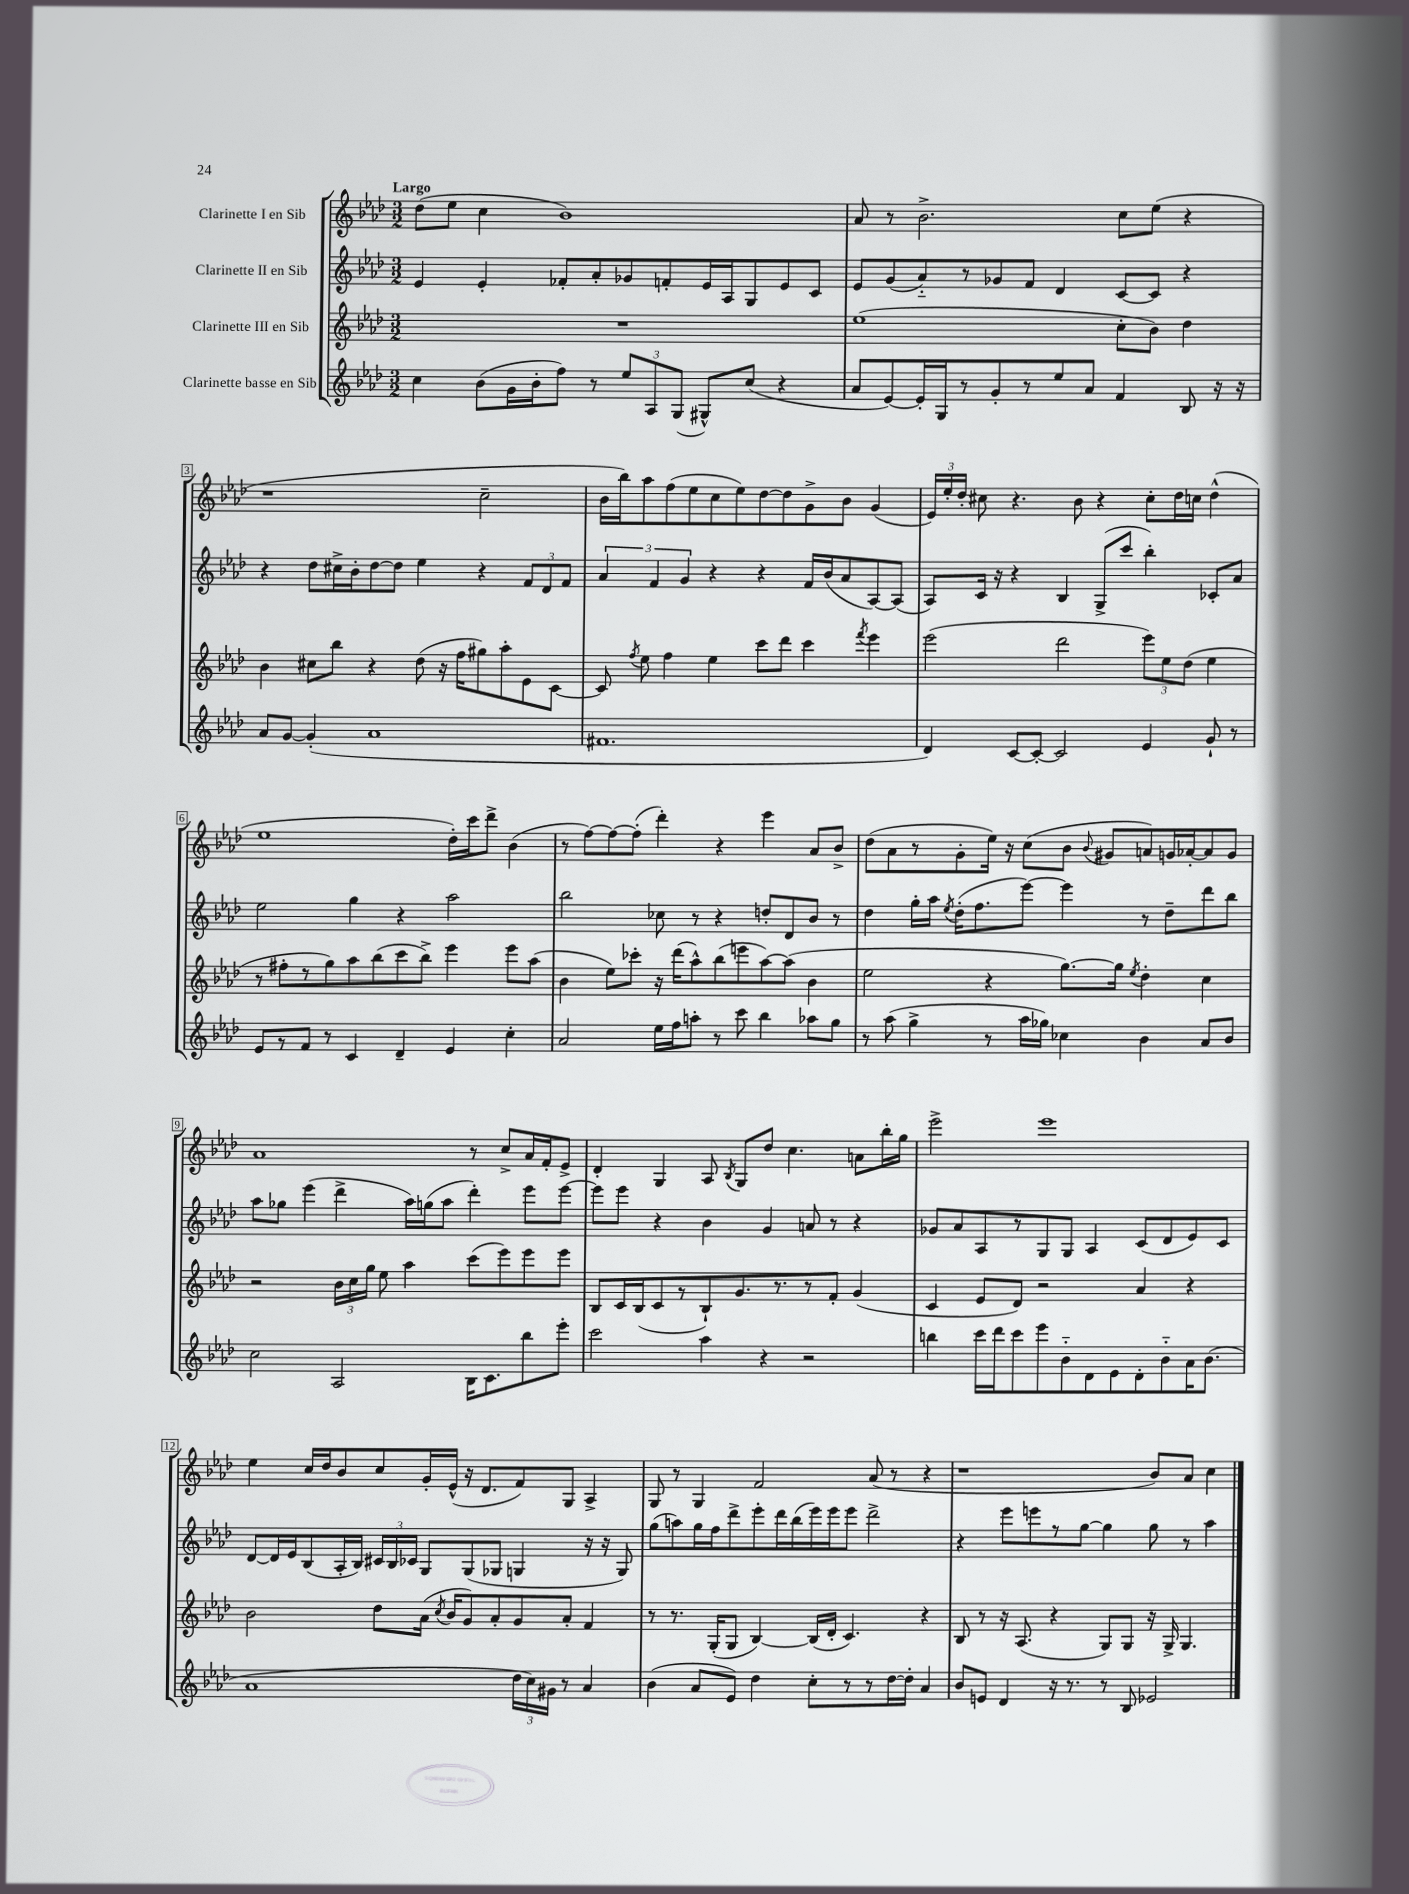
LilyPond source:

<<
\new StaffGroup <<
\new Staff = "s0" \with { instrumentName = "Clarinette I en Sib" } {
    \clef treble \key aes \major \numericTimeSignature \time 3/2 \tempo "Largo"
    \autoBeamOff des''8[( ees''8] c''4 bes'1) |
    aes'8 r8 bes'2.-> c''8[ ees''8]( r4 |
    r1 c''2-- |
    bes'16[ bes''16) aes''8 f''8( ees''8 c''8 ees''8) des''8~ des''8 g'8-> bes'8] g'4( |
    \tuplet 3/2 { ees'16[) ees''16-. des''16]-. } cis''8 r4. bes'8 r4 cis''8[-. des''16 c''16] des''4-^( |
    ees''1 des''16[-.) c'''16 des'''8]-> bes'4( |
    r8 f''8[~) f''8~ f''8]-.( des'''4-.) r4 ees'''4 aes'8[ bes'8]-> |
    des''8[( aes'8 r8 g'8-. ees''16]) r16 c''8[( bes'8] \appoggiatura { bes'8 } gis'8[ a'8) g'16 aes'16~-. aes'8 g'8] |
    aes'1 r8 c''8[-> aes'16 f'16-. ees'8]-> |
    des'4-. g4 aes8 \acciaccatura { bes8 } g8[ des''8] c''4. a'8[ bes''16-. g''16] |
    ees'''2-> ees'''1 |
    ees''4 c''16[ des''16 bes'8 c''8 g'16-. ees'16]-^( r16 des'8.[ f'8) g8] aes4-> |
    g8 r8 g4 f'2 aes'8( r8 r4 |
    r1 bes'8[) aes'8] c''4 \bar "|." |
}
\new Staff = "s1" \with { instrumentName = "Clarinette II en Sib" } {
    \clef treble \key aes \major \numericTimeSignature \time 3/2
    \autoBeamOff ees'4 ees'4-. fes'8[-. aes'8-. ges'8 f'8-. ees'16 aes16 g8 ees'8 c'8] |
    ees'8[ g'8( aes'8-_) r8 ges'8 f'8] des'4 c'8[~ c'8] r4 |
    r4 des''8[ cis''16-> bes'16-. des''8~ des''8] ees''4 r4 \tuplet 3/2 { f'8[ des'8 f'8] } |
    \tuplet 3/2 { aes'4 f'4 g'4 } r4 r4 f'16[ bes'16( aes'8 aes8~) aes8]( |
    aes8[) c'16] r16 r4 bes4 g8[->( c'''8] bes''4-.) ces'8[-. aes'8] |
    ees''2 g''4 r4 aes''2 |
    bes''2 ces''8 r8 r4 d''8[-. des'8 bes'8] r8 |
    des''4 g''16[-. aes''16] \acciaccatura { ees''8 } des''16[-.( f''8. ees'''8]~) ees'''4 r8 des''8[-- des'''8 bes''8] |
    aes''8[ ges''8] ees'''4( des'''4-> aes''16[) g''16( aes''8] des'''4-.) ees'''8[ ees'''8]~ |
    ees'''8[ ees'''8] r4 bes'4 g'4 a'8 r8 r4 |
    ges'8[ aes'8 aes8 r8 g8 g8] aes4 c'8[( des'8 ees'8) c'8] |
    des'8[~ des'16 ees'16 bes8( aes16-. bes16]) \tuplet 3/2 { cis'16[ bes16 ces'16] } g8[ g8( ges8] g4 r16 r16 g8) |
    g''8[( a''8) g''16 f''16 des'''8-> ees'''8-. des'''16 bes''16( ees'''16) ees'''16 ees'''8] des'''2-> |
    r4 ees'''8[ e'''8 r8 g''8]~ g''4 g''8 r8 aes''4 \bar "|." |
}
\new Staff = "s2" \with { instrumentName = "Clarinette III en Sib" } {
    \clef treble \key aes \major \numericTimeSignature \time 3/2
    \autoBeamOff R1. |
    ees''1( c''8[-. bes'8]) des''4 |
    bes'4 cis''8[ bes''8] r4 des''8( r16 f''16[ gis''8) aes''8-. ees'8 c'8]~ |
    c'8 \acciaccatura { f''8 } ees''8 f''4 ees''4 c'''8[ des'''8] c'''4 \acciaccatura { f'''8 } ees'''4 |
    ees'''2( des'''2 \tuplet 3/2 { ees'''8[) ees''8 des''8]( } ees''4 |
    r8 fis''8[-. r8 g''8) aes''8 bes''8( c'''8 bes''8]->) ees'''4 ees'''8[ aes''8]( |
    bes'4 ees''8[) ces'''8]-. r16 des'''16[( aes''8-^) bes''8( e'''8 aes''8~) aes''8]( bes'4 |
    ees''2 r4 g''8.[~) g''16] \acciaccatura { ees''8 } des''4-. c''4 |
    r2 \tuplet 3/2 { bes'16[ c''16 g''16] } ees''8 aes''4 c'''8[( ees'''8) ees'''8 ees'''8] |
    bes8[ c'16 bes16( c'8 r8 bes8-!) g'8. r8. r8 f'8]-. g'4( |
    c'4 ees'8[ des'8]) r2 aes'4 r4 |
    bes'2 des''8[ aes'16]( \acciaccatura { c''8 } bes'16[ g'8) aes'8-. g'8 aes'8]-. f'4 |
    r8 r8. g16[-.( g8] bes4~) bes16[( des'16]-. c'4.) r4 |
    bes8 r8 r16 aes8.( r4 g8[) g8] r16 g16-> g4. \bar "|." |
}
\new Staff = "s3" \with { instrumentName = "Clarinette basse en Sib" } {
    \clef treble \key aes \major \numericTimeSignature \time 3/2
    \autoBeamOff c''4 bes'8[( g'16 bes'16-. f''8]) r8 \tuplet 3/2 { ees''8[ aes8 g8]( } gis8[-^) c''8]( r4 |
    aes'8[ ees'8~) ees'16-. g16 r8 g'8-. r8 ees''8 aes'8] f'4 bes8 r16 r16 |
    aes'8[ g'8]~ g'4-.( aes'1 |
    fis'1. |
    des'4) c'8[~ c'8]~-. c'2 ees'4 g'8-! r8 |
    ees'8[ r8 f'8] r8 c'4 des'4-- ees'4 c''4-. |
    aes'2 ees''16[ f''16 a''8]-. r8 c'''8 bes''4 aes''8[ g''8] |
    r8 aes''8( g''4-> r8 aes''16[ ges''16]) ces''4 bes'4 aes'8[ bes'8] |
    c''2 aes2 bes16[ c'8. bes''8 ees'''8]-. |
    c'''2 aes''4 r4 r2 |
    b''4 c'''16[ des'''16 c'''8 ees'''8 bes'8-_ des'8 ees'8 des'8-. bes'8-_ aes'16 bes'8.]( |
    aes'1 \tuplet 3/2 { des''16[ c''16) gis'16] } r8 aes'4 |
    bes'4( aes'8[ ees'8]) des''4 c''8[-. r8 r8 des''16~ des''16]-. aes'4 |
    bes'8[ e'8] des'4 r16 r8. r8 bes8 ees'2 \bar "|." |
}
>>
>>
\layout { \context { \Score \override BarNumber.stencil = #(make-stencil-boxer 0.1 0.3 ly:text-interface::print) } }
